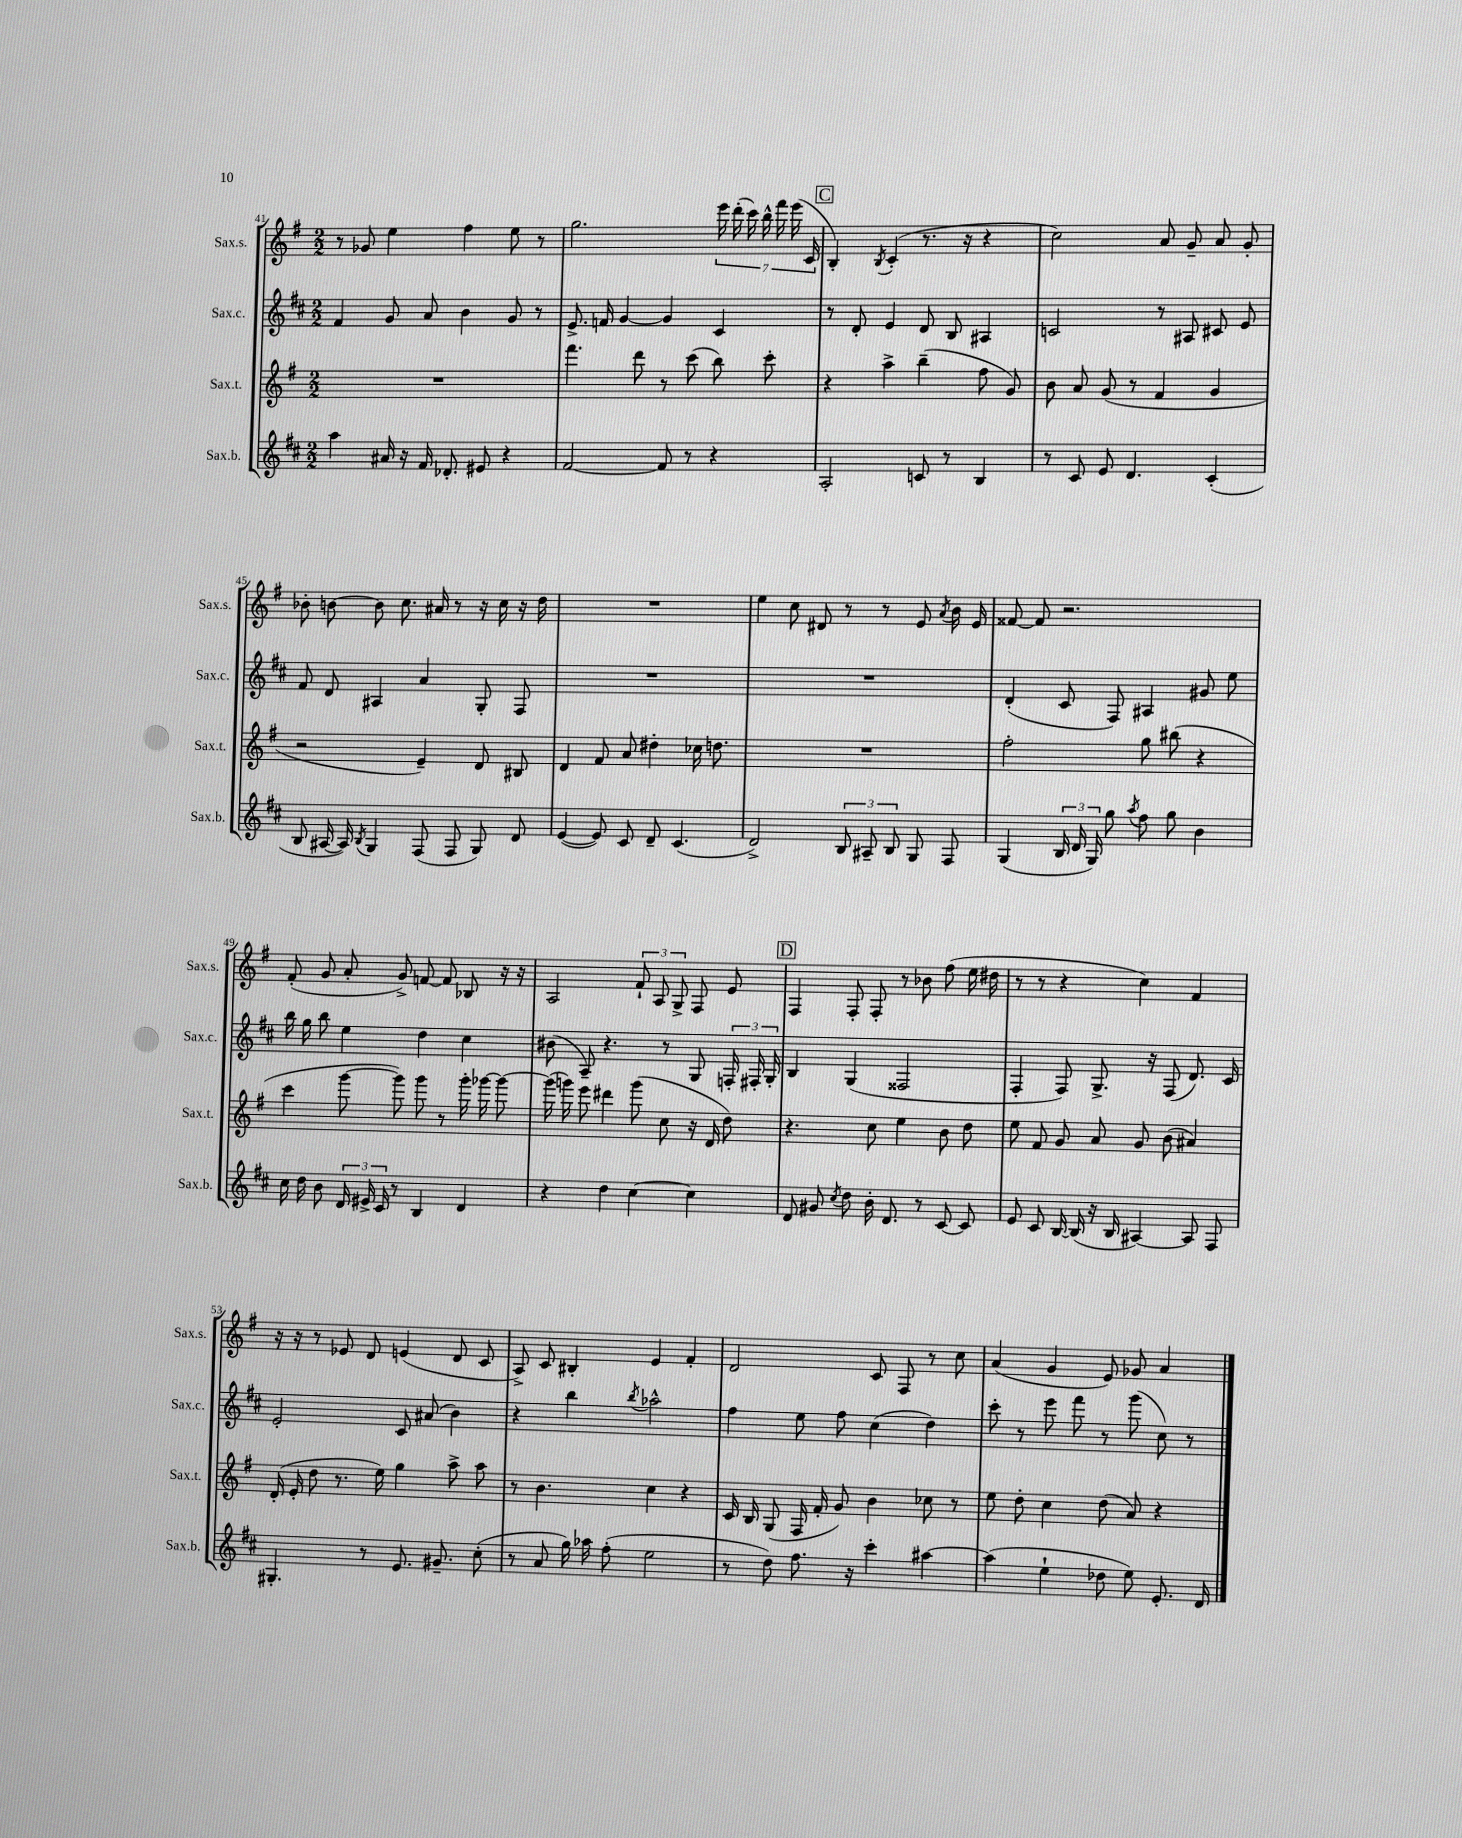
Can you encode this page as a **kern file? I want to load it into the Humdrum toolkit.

**kern	**kern	**kern	**kern
*part4	*part3	*part2	*part1
*staff4	*staff3	*staff2	*staff1
*I"Sax.b.	*I"Sax.t.	*I"Sax.c.	*I"Sax.s.
*I'Sax.b.	*I'Sax.t.	*I'Sax.c.	*I'Sax.s.
*clefG2	*clefG2	*clefG2	*clefG2
*k[f#c#]	*k[f#]	*k[f#c#]	*k[f#]
*M2/2	*M2/2	*M2/2	*M2/2
=41	=41	=41	=41
4aa\	1r	4f#/	8r
.	.	.	8g-X/
16a#X/	.	8g/	4ee\
16r	.	.	.
16f#/	.	8a/	.
8.d-X'/	.	.	.
.	.	4b\	4ff#\
8e#X/	.	.	.
4r	.	8g/	8ee\
.	.	8r	8r
=42	=42	=42	=42
[2f#/	4.fff#\	8.e^/	2.gg\
.	.	16fn/	.
.	.	[4g/	.
.	8ddd\	.	.
8f#/]	8r	4g/]	.
8r	(8ccc\	.	.
4r	8bb\)	4c#/	28eee\
.	.	.	(28ddd'\
.	.	.	28ccc\)
.	.	.	28bb^^\
.	8ccc'\	.	.
.	.	.	28fff#\
.	.	.	(28eee\
.	.	.	28c/
!!LO:REH:place=s1:t=C
=43	=43	=43	=43
2A'/	4r	8r	4B'/)
.	.	8d'/	.
.	.	.	8qB/
.	4aa^\	4e/	(4c'/
8cn/	(4bb~\	8d/	8.r
8r	.	8B/	.
.	.	.	16r
4B/	8ff#\	4A#X/	4r
.	8g/)	.	.
=44	=44	=44	=44
8r	8b\	2cn/	2cc\)
8c#/	8a/	.	.
8e/	(8g/	.	.
4.d/	8r	.	.
.	4f#/	8r	8a/
.	.	8A#X/	8g~/
(4c#'/	4g/	8c#X/	8a/
.	.	8e/	8g'/
!!LO:LB:g=z
=45	=45	=45	=45
8B/	2r	8f#/	8b-X'\
[16A#X/	.	8d/	[8bn\
16A#/])	.	.	.
8qB/	.	.	.
4G/	.	4A#X/	8b\]
.	.	.	8.cc\
(8F#/	4e~/)	4a/	.
.	.	.	16a#X/
8F#/	.	.	8r
8G/)	8d/	8G'/	16r
.	.	.	16cc\
8d/	8B#X/	8F#/	16r
.	.	.	16dd\
=46	=46	=46	=46
([4e/	4d/	1r	1r
8e/])	8f#/	.	.
8c#/	8a/	.	.
8d~/	4dd#X'\	.	.
(4.c#/	.	.	.
.	16cc-X\	.	.
.	8.ddn\	.	.
=47	=47	=47	=47
2d^/)	1r	1r	4ee\
.	.	.	8cc\
.	.	.	8d#X/
12B/	.	.	8r
12A#X~/	.	.	.
.	.	.	8r
12B/	.	.	.
8G/	.	.	8e/
.	.	.	8qa/
8F#/	.	.	16b\
.	.	.	16e/
=48	=48	=48	=48
(4G/	2ff#'\	(4d'/	[8f##X/
.	.	.	8f##/]
24B/	.	8c#/	2.r
24d/	.	.	.
24G/)	.	.	.
8gg\	.	8F#/)	.
8qaa/	.	.	.
8ff#\	8gg\	4A#X/	.
8gg\	(8bb#X\	.	.
4b\	4r	8g#X/	.
.	.	8ee\	.
!!LO:LB:g=z
=49	=49	=49	=49
16cc#\	4ccc\	16bb\	(8f#'/
16dd\	.	16gg\	.
8b\	.	8bb\	8g/
24d/	[8ggg\	4ee\	8a'/
24e#X^/	.	.	.
24c#/	.	.	.
8r	8ggg\])	.	8g^/)
4B/	8ggg\	4dd\	[8fn/
.	8r	.	8f/]
4d/	16ggg'\	4cc#\	8B-X/
.	[16ggg-X\	.	.
.	8ggg-\_	.	16r
.	.	.	16r
=50	=50	=50	=50
4r	(16ggg-\]	(8b#X\	2A/
.	16gggn\)	.	.
.	8eee\	8A~/)	.
4dd\	4ddd#X\	4.r	.
[4cc#\	(8ggg\	.	12f#`/
.	.	.	12A/
.	8cc\	8r	.
.	.	.	12G^/
4cc#\]	16r	8G/	8F#/
.	16d/	.	.
.	8dd\)	24Fn'/	8e/
.	.	24F#X'/	.
.	.	24G'/	.
!!LO:REH:place=s1:t=D
=51	=51	=51	=51
8d/	4.r	4B/	4F#/
8g#X/	.	.	.
8qcc#/	.	.	.
8dd\	.	(4G/	8F#'/
16b'\	8cc\	.	8F#'/
8.d/	.	.	.
.	4ee\	2F##X/	8r
8r	.	.	8b-X\
[8c#/	8b\	.	(8ff#\
8c#/]	8dd\	.	16ee\
.	.	.	16dd#X\
=52	=52	=52	=52
8e/	8ee\	4F#'/	8r
8c#/	8f#/	.	8r
[16B/	8g/	8F#/)	4r
(16B/]	.	.	.
16r	8a/	8.G^/	.
16B/	.	.	.
[4A#X/)	8g/	.	4cc\)
.	.	16r	.
.	(8b\	(8F#/	.
8A#/]	4a#X/)	8.d/)	4f#/
8F#/	.	.	.
.	.	16c#/	.
!!LO:LB:g=z
=53	=53	=53	=53
4.G#X'/	(16d'/	2e'/	16r
.	16e'/	.	16r
.	8dd\	.	8r
.	8.r	.	8e-X/
8r	.	.	8d/
.	16ee\)	.	.
8.e/	4gg\	8c#/	(4en/
.	.	(8a#X/	.
8.g#X~/	.	.	.
.	8aa^\	4b\)	8d/
(8cc#'\	8aa\	.	8c/
=54	=54	=54	=54
8r	8r	4r	8A^/)
8a/	4.b\	.	8c/
16gg\)	.	4bb\	4B#X'/
16aa-X\	.	.	.
(8ff#'\	.	.	.
.	.	8qbb/	.
2ee\	4cc\	2aa-X^^\	4e/
.	4r	.	4f#'/
=55	=55	=55	=55
8r	16c/	4ff#\	2d/
.	16B/	.	.
8dd\)	(8G/	.	.
8.ff#\	16F#/	8ee\	.
.	16f#'/	.	.
.	8g/)	8ff#\	.
16r	.	.	.
4ccc#'\	4b\	(4cc#\	8c/
.	.	.	8F#/
[4aa#X\	8cc-X\	4dd\)	8r
.	8r	.	8cc\
=56	=56	=56	=56
(4aa#\]	8ee\	8ccc#'\	(4a/
.	8dd'\	8r	.
4ee`\	4cc\	8eee\	4g/
.	.	8fff#\	.
8dd-X\	(8dd\	8r	8e/)
8ee\)	8a/)	(8ggg\	8g-X/
8.e'/	4r	8cc#\)	4a/
.	.	8r	.
16d/	.	.	.
==	==	==	==
*-	*-	*-	*-
